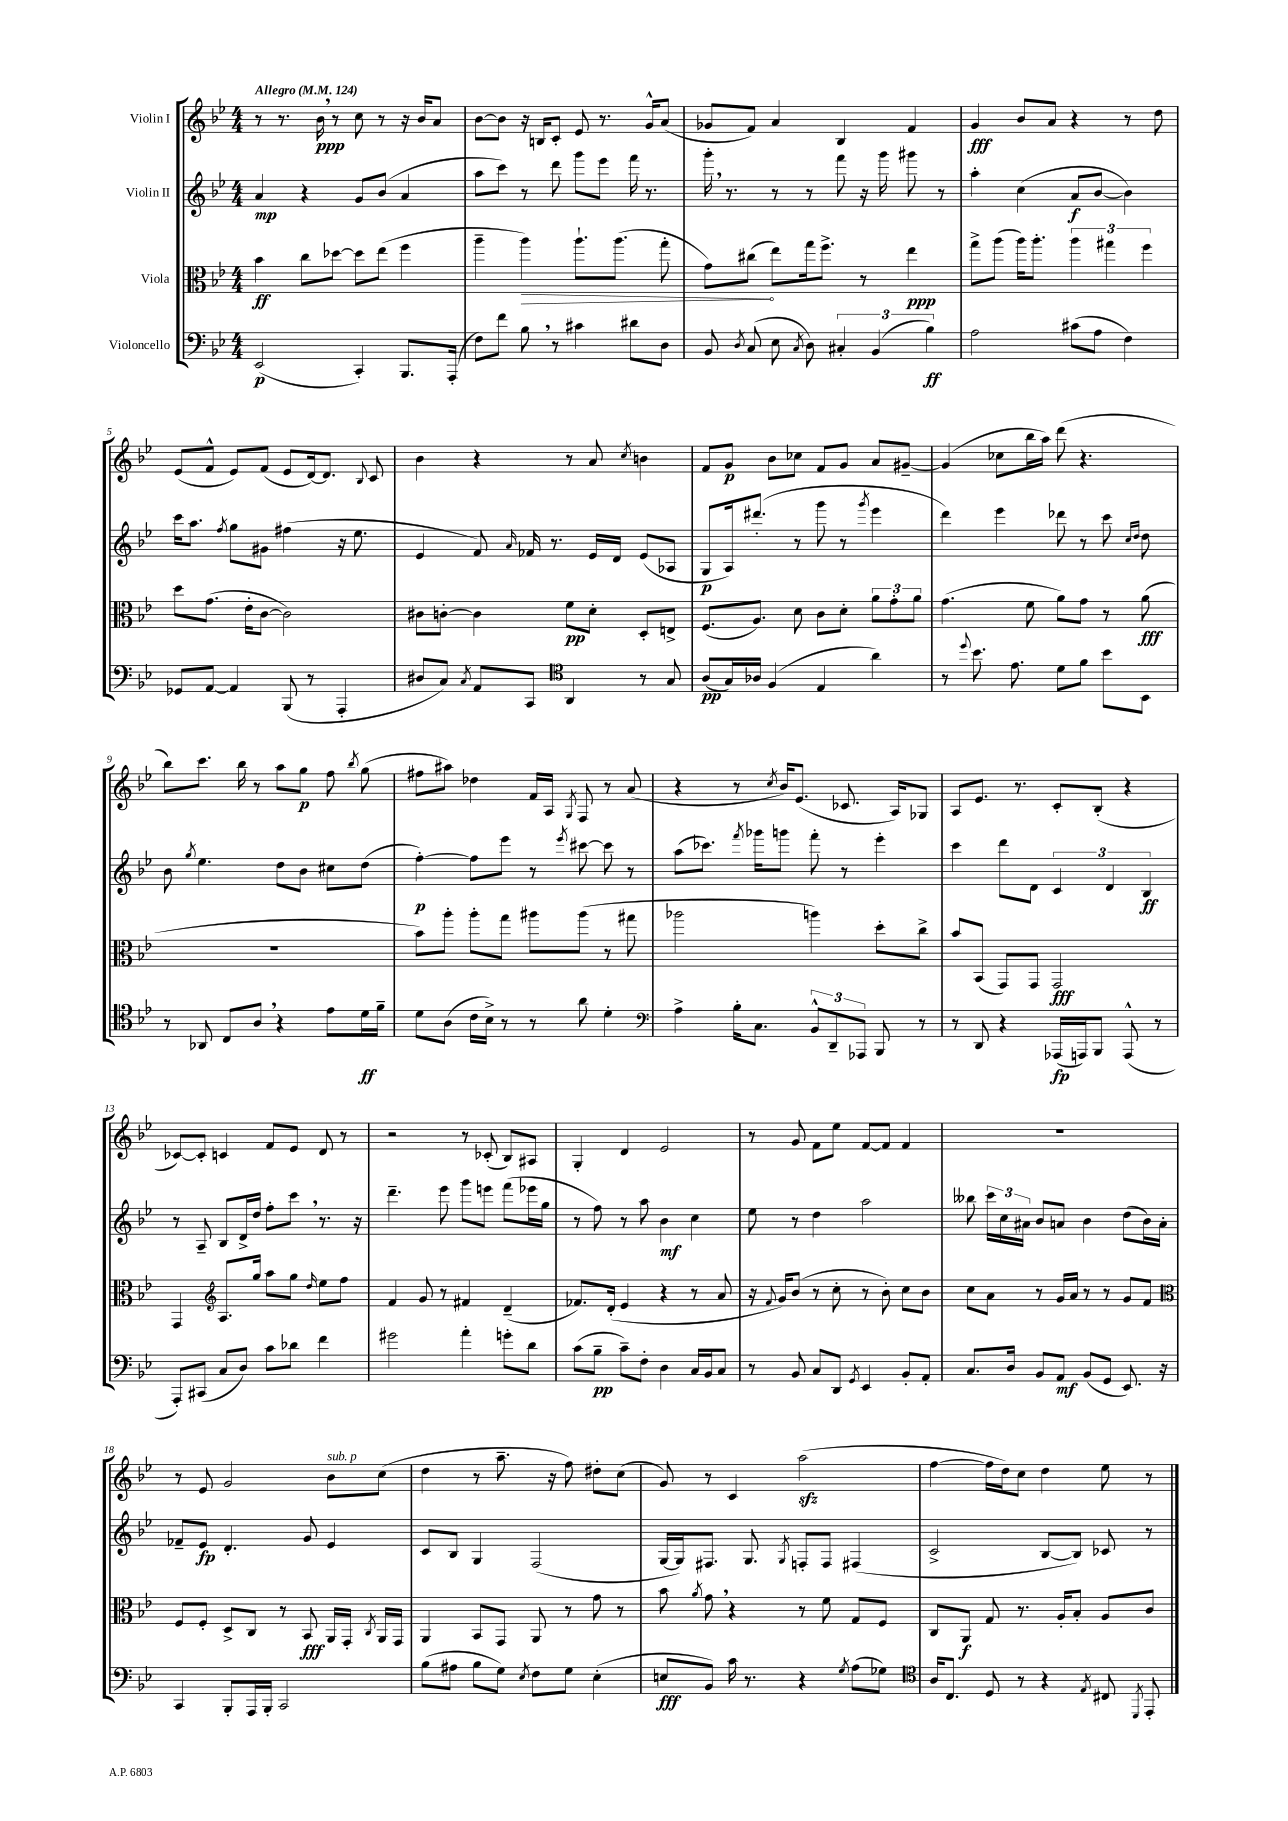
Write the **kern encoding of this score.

**kern	**kern	**kern	**kern
*staff4	*staff3	*staff2	*staff1
*clefF4	*clefC3	*clefG2	*clefG2
*k[b-e-]	*k[b-e-]	*k[b-e-]	*k[b-e-]
*M4/4	*M4/4	*M4/4	*M4/4
*MM124	*MM124	*MM124	*MM124
(2EE-/	4b-\	4a/	8r
.	.	.	8.r
.	8cc\L	4r	.
.	.	.	16b-\
.	[8dd-\J	.	8r
4CC'/)	8dd-\]L	8g/L	8cc\
.	(8ee-\J	(8b-/J	8r
8.BBB-/L	4ff\	4a/	16r
.	.	.	16b-/LK
.	.	.	8a/J
(16AAA'/Jk	.	.	.
=	=	=	=
8F\L)	4aa~\	8aa\L	[8b-\L
8f\J	.	8ccc\J)	8b-\]J
8B-\	4aa\)	8r	16r
.	.	.	16B/LK
8r	.	8ddd\	8c'/J
4c#\	8.aa`\L	8ggg\L	8e-/
.	.	8eee-\J	8.r
.	(8.aa\J	.	.
8d#\L	.	16fff\	.
.	.	8.r	16g^^/LK
8D\J	8gg'\	.	(8a/J
=	=	=	=
8BB-/	8g\L)	16ggg'\	8g-/L
.	.	8.r	.
8qD/	.	.	.
(8C/	(8cc#\J	.	8f/J)
8E-\	8ee-\L)	8r	4a/
8qC/	.	.	.
8D\)	16gg\k	8r	.
.	8.ff^\J	.	.
6C#'/	.	8fff\	4B-/
.	8r	16r	.
(6BB-/	.	.	.
.	.	16ggg\	.
.	4ee-\	8ggg#\	4f/
6B-\)	.	.	.
.	.	8r	.
=	=	=	=
2A\	8gg^\L	4aa'\	4g/
.	(8aa\J	.	.
.	16aa\LK)	(4cc\	8b-/L
.	8.aa'\J	.	.
.	.	.	8a/J
(8c#\L	6aa\	8a/L	4r
8A\J	.	[8b-/J	.
.	6gg#\	.	.
4F\)	.	4b-\])	8r
.	6ff\	.	.
.	.	.	8dd\
=	=	=	=
8GG-/L	8dd\L	16ccc\LK	(8e-/L
.	.	8.aa\J	.
[8AA/J	(8.g\J	.	8f^^/J
.	.	8qff/	.
4AA/]	.	8gg\L	8e-/L)
.	16e-'\LK	.	.
.	[8c\J	8g#\J	(8f/J
(8BBB-/	2c\])	(4ff#\	8e-/L
8r	.	.	[16d/k)
.	.	.	8.d/]J
4AAA'/	.	16r	.
.	.	8.ee-\	.
.	.	.	8qqB-/
.	.	.	8c/
=	=	=	=
8D#/L	8c#\L	4e-/	4b-\
8C/J)	[8c'\J	.	.
8qC/	.	.	.
8AA/L	4c\]	8f/)	4r
.	.	16qqa/	.
8CC/J	.	16f-/	.
.	.	8.r	.
*clefC4	*	*	*
4AA/	8f\L	.	8r
.	8d'\J	16e-/LL	8a/
.	.	16d/JJ	.
.	.	.	8qcc/
8r	8D'/L	(8e-/L	4b\
8G/	8E^/J	8A-/J	.
=	=	=	=
(8A/L	(8.F/L	8G/L	8f/L
16G/L)	.	16A/k)	8g/J
16A-/JJ	8.A/J)	(8.ddd#'/J	.
(4F/	.	.	8b-\L
.	8d\	8r	8cc-\J
4E-/	8c\L	8ggg\	8f/L
.	8d'\J	8r	8g/J
.	.	8qggg/	.
4a\)	12a\L	4eee-\	8a/L
.	12g'\	.	.
.	.	.	[8g#~/J
.	12a\J	.	.
=	=	=	=
8r	(4.g\	4ddd\)	(4g#/]
8qqdd/	.	.	.
8.b-\	.	.	.
.	.	4eee-\	8cc-\L
8.e-\	.	.	.
.	8f\	.	16bb-\L
.	.	.	16aa\JJ)
8d\L	8a\L)	8ddd-\	(8ddd\
8f\J	8g\J	8r	4.r
8b-\L	8r	8ccc\	.
.	.	16qqcc/LL	.
.	.	16qqdd/JJ	.
8BB-\J	(8a\	8dd\	.
=	=	=	=
8r	1r	8b-\	8bb-\L)
.	.	8qgg/	.
8AA-/	.	4.ee-\	8.ccc\J
8C/L	.	.	.
.	.	.	16bb-\
8A/J	.	.	8r
4r	.	8dd\L	8aa\L
.	.	8b-\J	8gg\J
8e-\L	.	8cc#\L	8ff\
.	.	.	8qbb-/
16d\L	.	(8dd\J	(8gg\
16f~\JJ	.	.	.
=	=	=	=
8d\L	8b-\L)	[4ff'\)	8ff#\L
(8A\J	8aa'\J	.	8aa#\J)
16c\LL	8aa'\L	8ff\]L	4dd-\
16B-^\JJ)	.	.	.
8r	8gg\J	8eee-\J	.
8r	8aa#\L	8r	16f/LL
.	.	.	16A/JJ
.	.	8qeee-/	8qG/
8a\	(8aa#\J	[8ccc#\	8F/
4d'\	8r	8ccc#\]	8r
.	8gg#\	8r	(8a/
=	=	=	=
*clefF4	*	*	*
4A^\	2aa-\	(8aa\L	4r
.	.	8.ccc-\J)	.
16B-'\LK	.	.	8r
.	.	8qfff/	.
8.C\J	.	16ggg-\LK	.
.	.	.	8qcc/
.	.	8ggg\J	16b-/LK)
.	.	.	(8.e-/J
12BB-^^/L	4aa\)	8fff'\	.
12DD~/	.	.	.
.	.	8r	8.c-/
12AAA-/J	.	.	.
8BBB-/	8dd'\L	4eee-'\	.
.	.	.	16A/LK)
8r	8cc^\J	.	8G-/J
=	=	=	=
8r	8b-/L	4ccc\	8A/L
8DD/	(8BB-/J	.	8.e-/J
4r	8GG/L)	8ddd\L	.
.	.	.	8.r
.	8GG/J	8d\J	.
(16AAA-/LL	2GG/	6c/	8c'/L
16AAA/J)	.	.	.
8BBB-/J	.	.	(8B-'/J
.	.	6d/	.
(8AAA^^/	.	.	4r
.	.	6B-/	.
8r	.	.	.
=	=	=	=
8AAA'/L)	4GG/	8r	[8c-/L)
(8CC#/J	.	8A~/	8c-'/]J
*	*clefG2	*	*
8C/L	8.A/L	8B-/L	4c/
8D/J)	.	16d^/L	.
.	16gg/Jk	16dd/JJ	.
8c\L	8aa\L	8ff'\L	8f/L
8d-\J	8gg\J	8ccc\J	8e-/J
.	16qqdd/	.	.
4f\	8ee-\L	8.r	8d/
.	8ff\J	.	8r
.	.	16r	.
=	=	=	=
2g#\	4f/	4.ddd~\	2r
.	8g/	.	.
.	8r	8eee-\	.
4a'\	4f#/	8ggg\L	8r
.	.	8eee\J	(8c-'/
8g'\L	(4d~/	(8fff\L	8B-/L)
8d\J	.	16eee-\L	8A#/J
.	.	16gg\JJ	.
=	=	=	=
(8c\L	8.f-/L)	8r	4G'/
8B-~\J	.	8ff\)	.
.	(16d'/Jk	.	.
8c~\L)	4e-/	8r	4d/
8F'\J	.	8aa\	.
4D\	4r	4b-\	2e-/
16C/LL	8r	4cc\	.
16BB-/J	.	.	.
8C/J	8a/	.	.
=	=	=	=
8r	16r	8ee-\	8r
.	8qqf/	.	.
.	16g/LK)	.	.
8BB-/	(8b-/J	8r	8g/
8C/L	8r	4dd\	8f\L
8DD/J	8cc'\	.	8ee-\J
8qGG/	.	.	.
4EE-/	8r	2aa\	[8f/L
.	8b-'\)	.	8f/]J
8BB-'/L	8cc\L	.	4f/
8AA'/J	8b-\J	.	.
=	=	=	=
8.C/L	8cc\L	8bb--\	1r
.	8a\J	24ccc\LL	.
.	.	24cc\	.
16D/Jk	.	.	.
.	.	24a#\JJ	.
8BB-/L	8r	8b-/L	.
8AA/J	16g/LL	8a/J	.
.	16a/JJ	.	.
(8BB-/L	8r	4b-\	.
8GG/J	8r	.	.
8.EE-/)	8g/L	(8dd\L	.
.	8f/J	16b-\L)	.
16r	.	16a'\JJ	.
=	=	=	=
*	*clefC3	*	*
4CC/	8F/L	8f-~/L	8r
.	8F'/J	8e-/J	8e-/
8BBB-'/L	8D^/L	4.d'/	2g/
16AAA/L	8C/J	.	.
16BBB-'/JJ	.	.	.
2CC/	8r	.	.
.	8BB-/	8g/	.
.	16AA/LL	4e-/	8b-\L
.	16GG'/JJ	.	.
.	8qC/	.	.
.	16AA/LL	.	(8cc\J
.	16GG/JJ	.	.
=	=	=	=
(8B-\L	4AA/	8c/L	4dd\
8A#\J	.	8B-/J	.
8B-\L	8BB-/L	4G/	8r
8G\J)	8GG/J	.	8.aa~\
8qE-/	.	.	.
8F\L	8AA/	(2F/	.
.	.	.	16r
8G\J	8r	.	8ff\)
(4E-'\	8g\	.	8dd#'\L
.	8r	.	(8cc\J
=	=	=	=
8E/L	8b-\	[16G/LL	8g/)
.	.	16G/]J)	.
.	8qa/	.	.
8BB-/J)	8g\	8.F#/J	8r
16c\	4r	.	4c/
8.r	.	8.G/	.
.	.	8qG/	.
4r	8r	8F'/L	(2aa\
.	8f\	8F/J	.
8qG/	.	.	.
(8A\L	8G/L	(4F#/	.
8G-\J)	8F/J	.	.
=	=	=	=
*clefC4	*	*	*
16A/LK	8C/L	2c^/	[4ff\
8.C/J	.	.	.
.	8AA/J	.	.
8D/	8G/	.	16ff\]LL
.	.	.	16dd\J)
8r	8.r	.	8cc\J
4r	.	[8B-/L	4dd\
.	16A'/LK	.	.
.	8B-'/J	8B-/]J)	.
8qE-/	.	.	.
8C#/	8A/L	8c-/	8ee-\
8qDD/	.	.	.
8EE-'/	8c/J	8r	8r
==	==	==	==
*-	*-	*-	*-
